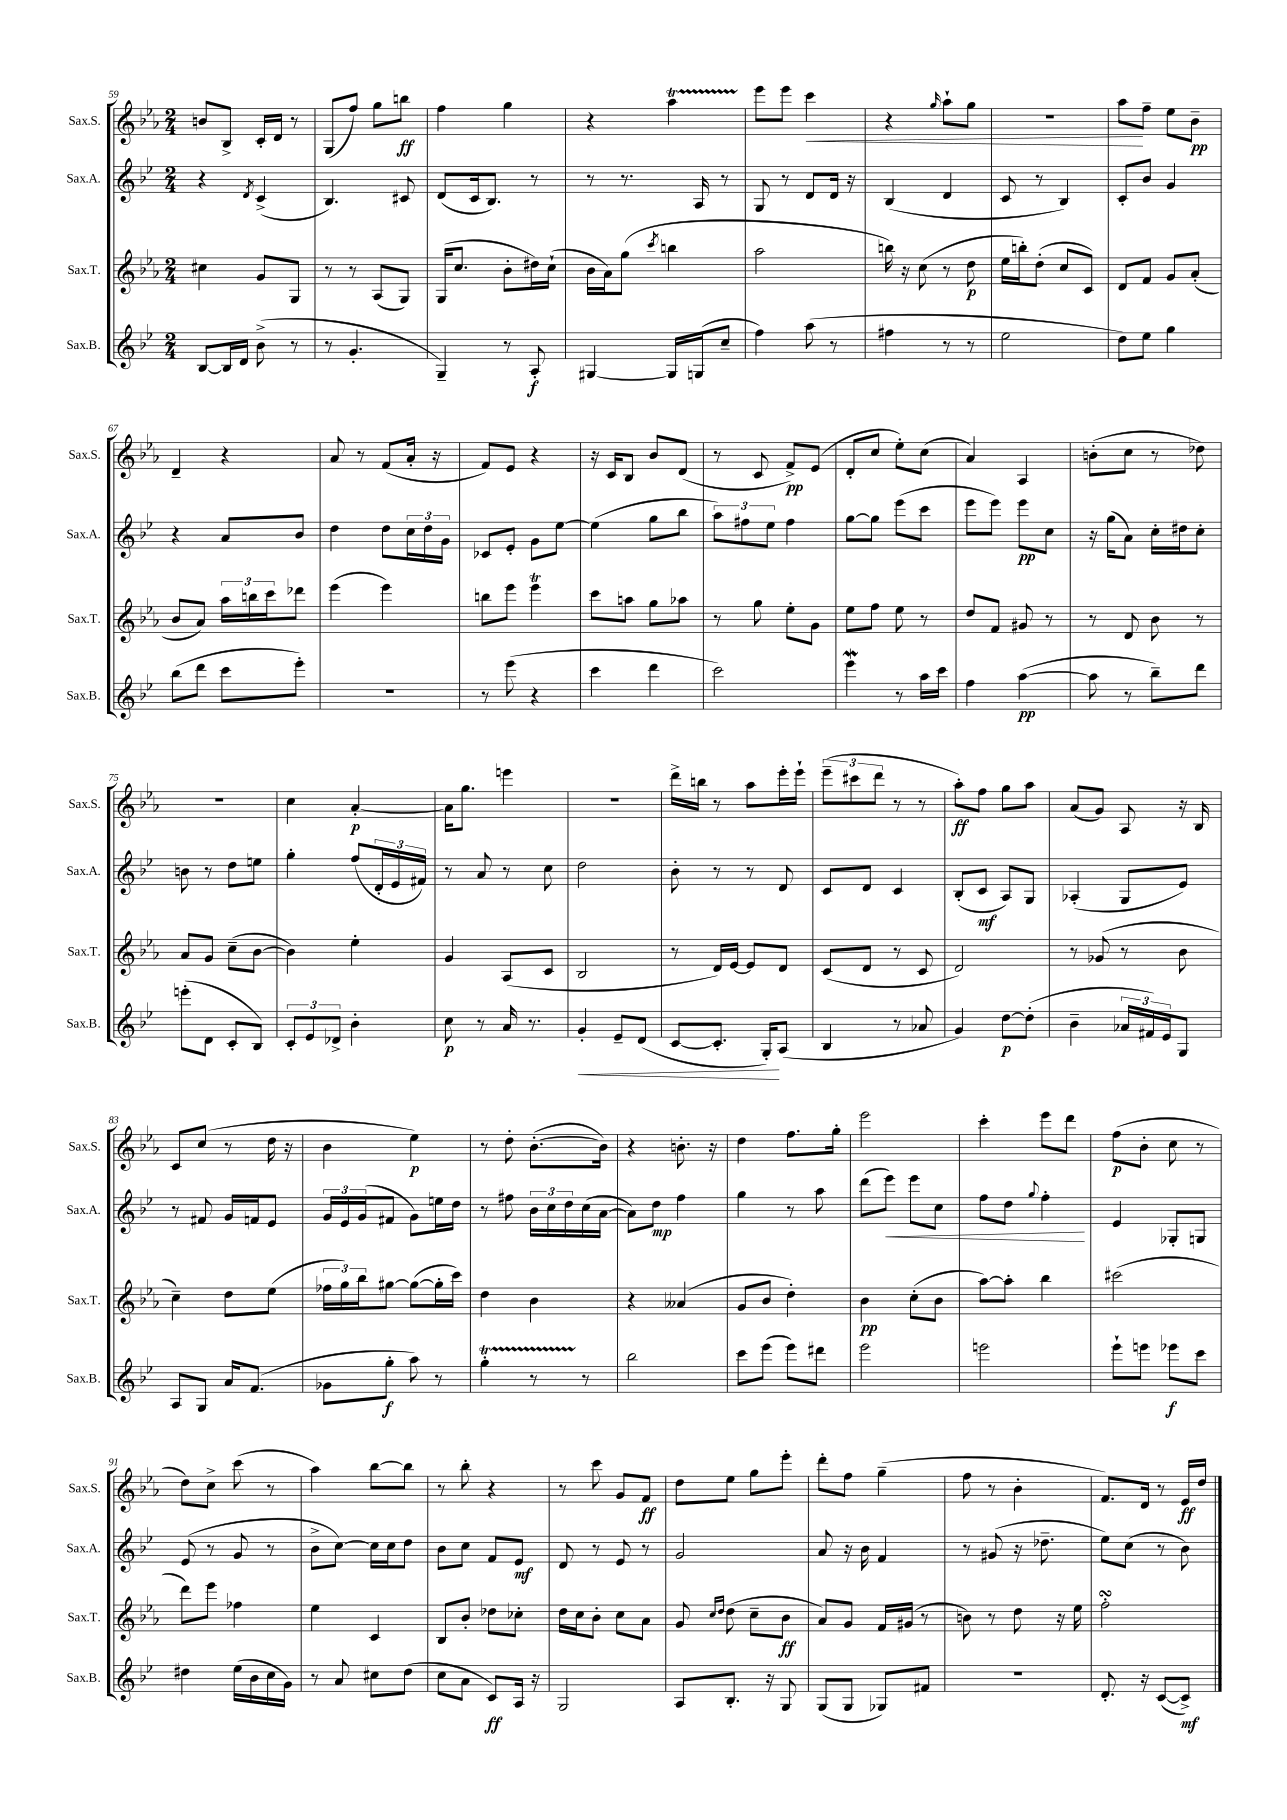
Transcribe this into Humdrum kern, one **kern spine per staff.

**kern	**dynam	**kern	**dynam	**kern	**dynam	**kern	**dynam
*part4	*part4	*part3	*part3	*part2	*part2	*part1	*part1
*staff4	*staff4	*staff3	*staff3	*staff2	*staff2	*staff1	*staff1
*I"Sax.B.	*	*I"Sax.T.	*	*I"Sax.A.	*	*I"Sax.S.	*
*I'Sax.B.	*	*I'Sax.T.	*	*I'Sax.A.	*	*I'Sax.S.	*
*clefG2	*	*clefG2	*	*clefG2	*	*clefG2	*
*k[b-e-]	*	*k[b-e-a-]	*	*k[b-e-]	*	*k[b-e-a-]	*
*M2/4	*	*M2/4	*	*M2/4	*	*M2/4	*
=59	=59	=59	=59	=59	=59	=59	=59
[8B-/L	.	4cc#X\	.	4r	.	8bn/L	.
16B-/L]	.	.	.	.	.	8B-^/J	.
16d/JJ	.	.	.	.	.	.	.
.	.	.	.	8qd/	.	.	.
(8b-^\	.	8g/L	.	(4c^/	.	16c'/LL	.
.	.	.	.	.	.	16d/JJ	.
8r	.	8G/J	.	.	.	8r	.
=60	=60	=60	=60	=60	=60	=60	=60
8r	.	8r	.	4.B-/)	.	(8G/L	.
4.g'/	.	8r	.	.	.	8ff/J)	.
.	.	(8A-/L	.	.	.	8gg\L	.
.	.	8G/J)	.	8c#X/	.	8bbn\J	ff
=61	=61	=61	=61	=61	=61	=61	=61
4G~/)	.	(16G/KL	.	(8d/L	.	4ff\	.
.	.	8.cc/J	.	.	.	.	.
.	.	.	.	16c/k	.	.	.
.	.	.	.	8.B-/J)	.	.	.
8r	.	8b-'\L	.	.	.	4gg\	.
8A'/	f	16dd#X\L)	.	8r	.	.	.
.	.	(16cc`\JJ	.	.	.	.	.
=62	=62	=62	=62	=62	=62	=62	=62
[4G#X/	.	16b-\LL	.	8r	.	4r	.
.	.	16a-\J)	.	.	.	.	.
.	.	(8gg\J	.	8.r	.	.	.
.	.	8qccc/	.	.	.	.	.
16G#/LL]	.	4bbn\	.	.	.	4aa-T\	.
(16Gn/J	.	.	.	16A/	.	.	.
8cc~/J	.	.	.	8r	.	.	.
=63	=63	=63	=63	=63	=63	=63	=63
4ff\)	.	2aa-\	.	8G/	.	8eee-\L	.
.	.	.	.	8r	.	8eee-\J	.
!	!	!	!	!	!	!	!LO:HP:b
(8aa\	.	.	.	8d/L	.	4ccc\	<
8r	.	.	.	16d/Jk	.	.	.
.	.	.	.	16r	.	.	.
=64	=64	=64	=64	=64	=64	=64	=64
4ff#X\	.	16bbn\)	.	(4B-/	.	4r	.
.	.	16r	.	.	.	.	.
.	.	(8cc\	.	.	.	.	.
.	.	.	.	.	.	16qqgg/	.
8r	.	8r	.	4d/	.	8aa-`\L	.
8r	.	8dd\	p	.	.	8gg\J	.
=65	=65	=65	=65	=65	=65	=65	=65
2ee-\	.	16ee-\LL	.	8c/	.	2r	.
.	.	16bbn'\J)	.	.	.	.	.
.	.	(8dd'\J	.	8r	.	.	.
.	.	8cc/L	.	4B-/)	.	.	.
.	.	8c/J)	.	.	.	.	.
=66	=66	=66	=66	=66	=66	=66	=66
8dd\L)	.	8d/L	.	8c'/L	.	8aa-\L	.
8ee-\J	.	8f/J	.	8b-/J	.	8ff~\J	[
4gg\	.	8g/L	.	4g/	.	8ee-\L	.
.	.	(8a-'/J	.	.	.	8b-~\J	pp
!!LO:LB:g=z
=67	=67	=67	=67	=67	=67	=67	=67
(8bb-\L	.	8b-/L	.	4r	.	4d~/	.
8ddd\J	.	8a-/J)	.	.	.	.	.
8ccc\L	.	24aa-\LL	.	8a/L	.	4r	.
.	.	24bbn\	.	.	.	.	.
.	.	24ccc\J	.	.	.	.	.
8eee-'\J)	.	8ddd-X\J	.	8b-/J	.	.	.
=68	=68	=68	=68	=68	=68	=68	=68
2r	.	(4eee-\	.	4dd\	.	8a-/	.
.	.	.	.	.	.	8r	.
.	.	4eee-\)	.	8dd\L	.	(8f/L	.
.	.	.	.	24cc\L	.	16a-'/Jk	.
.	.	.	.	24dd\	.	.	.
.	.	.	.	.	.	16r	.
.	.	.	.	24g\JJ	.	.	.
=69	=69	=69	=69	=69	=69	=69	=69
8r	.	8bbn\L	.	8c-X/L	.	8f/L)	.
(8eee-\	.	8eee-\J	.	8e-'/J	.	8e-/J	.
4r	.	4eee-T\	.	8g\L	.	4r	.
.	.	.	.	[8ee-\J	.	.	.
=70	=70	=70	=70	=70	=70	=70	=70
4ccc\	.	8ccc\L	.	(4ee-\]	.	16r	.
.	.	.	.	.	.	16c/KL	.
.	.	8aan\J	.	.	.	8B-/J	.
4ddd\	.	8gg\L	.	8gg\L	.	8b-/L	.
.	.	8aa-X\J	.	8bb-\J	.	(8d/J	.
=71	=71	=71	=71	=71	=71	=71	=71
2ccc\)	.	8r	.	12aa\L)	.	8r	.
.	.	.	.	12ff#X\	.	.	.
.	.	8gg\	.	.	.	8c/	.
.	.	.	.	12ee-\J	.	.	.
.	.	8ee-'\L	.	4ff#\	.	8f^/L)	pp
.	.	8g\J	.	.	.	(8e-/J	.
=72	=72	=72	=72	=72	=72	=72	=72
4eee-w\	.	8ee-\L	.	[8gg\L	.	8d'/L	.
.	.	8ff\J	.	8gg\J]	.	8cc/J	.
8r	.	8ee-\	.	(8eee-\L	.	8ee-'\L)	.
16aa\LL	.	8r	.	8ccc\J	.	(8cc\J	.
16ccc\JJ	.	.	.	.	.	.	.
=73	=73	=73	=73	=73	=73	=73	=73
4ff\	.	8dd/L	.	8eee-\L	.	4a-/)	.
.	.	8f/J	.	8eee-\J)	.	.	.
([4aa\	pp	8g#X/	.	8eee-\L	pp	4A-/	.
.	.	8r	.	8cc\J	.	.	.
=74	=74	=74	=74	=74	=74	=74	=74
8aa\]	.	8r	.	16r	.	(8bn'\L	.
.	.	.	.	(16gg\KL	.	.	.
8r	.	8d/	.	8a\J)	.	8cc\J	.
8bb-~\L)	.	8b-\	.	16cc'\LL	.	8r	.
.	.	.	.	16dd#X\J	.	.	.
8ddd\J	.	8r	.	8cc'\J	.	8dd-X\)	.
!!LO:LB:g=z
=75	=75	=75	=75	=75	=75	=75	=75
(8eeen'\L	.	8a-/L	.	8bn\	.	2r	.
8d\J	.	8g/J	.	8r	.	.	.
8c'/L	.	(8cc~\L	.	8dd\L	.	.	.
8B-/J)	.	[8b-\J	.	8een\J	.	.	.
=76	=76	=76	=76	=76	=76	=76	=76
12c'/L	.	4b-\])	.	4gg'\	.	4cc\	.
12e-/	.	.	.	.	.	.	.
12d-X^/J	.	.	.	.	.	.	.
4b-'\	.	4ee-'\	.	(8ff/L	.	[4a-'/	p
.	.	.	.	24d'/L	.	.	.
.	.	.	.	24e-/	.	.	.
.	.	.	.	24f#X/JJ)	.	.	.
=77	=77	=77	=77	=77	=77	=77	=77
8cc\	p	4g/	.	8r	.	16a-\KL]	.
.	.	.	.	.	.	8.gg\J	.
8r	.	.	.	8a/	.	.	.
16a/	.	(8A-/L	.	8r	.	4eeen\	.
8.r	.	.	.	.	.	.	.
.	.	8c/J	.	8cc\	.	.	.
=78	=78	=78	=78	=78	=78	=78	=78
!	!LO:HP:b	!	!	!	!	!	!
4g'/	<	2B-/	.	2dd\	.	2r	.
8e-~/L	.	.	.	.	.	.	.
(8d/J	.	.	.	.	.	.	.
=79	=79	=79	=79	=79	=79	=79	=79
[8c/L	.	8r	.	8b-'\	.	16ddd^\LL	.
.	.	.	.	.	.	16bbn\JJ	.
8.c'/J]	.	16d/LL)	.	8r	.	8r	.
.	.	[16e-/JJ	.	.	.	.	.
.	.	8e-/L]	.	8r	.	8aa-\L	.
16G'/KL)	.	.	.	.	.	.	.
(8A/J	[	8d/J	.	8d/	.	16eee-'\L	.
.	.	.	.	.	.	16eee-`\JJ	.
=80	=80	=80	=80	=80	=80	=80	=80
4B-/	.	(8c/L	.	8c/L	.	(12eee-~\L	.
.	.	.	.	.	.	12ccc#X\	.
.	.	8d/J	.	8d/J	.	.	.
.	.	.	.	.	.	12ddd\J	.
8r	.	8r	.	4c/	.	8r	.
8a-X/	.	8c/	.	.	.	8r	.
=81	=81	=81	=81	=81	=81	=81	=81
4g/)	.	2d/)	.	(8B-'/L	.	8aa-'\L)	ff
.	.	.	.	8c/J	mf	8ff\J	.
[8dd\L	p	.	.	8A/L)	.	8gg\L	.
(8dd'\J]	.	.	.	8G/J	.	8aa-\J	.
=82	=82	=82	=82	=82	=82	=82	=82
4b-~\	.	8r	.	(4A-X'/	.	(8a-/L	.
.	.	(8g-X/	.	.	.	8g/J)	.
24a-X/LL	.	8r	.	8G/L	.	8A-/	.
24f#X/)	.	.	.	.	.	.	.
24e-/J	.	.	.	.	.	.	.
8G/J	.	8b-\	.	8e-/J)	.	16r	.
.	.	.	.	.	.	16B-/	.
!!LO:LB:g=z
=83	=83	=83	=83	=83	=83	=83	=83
8A/L	.	4cc~\)	.	8r	.	8c/L	.
8G/J	.	.	.	8f#X/	.	(8cc/J	.
16a/KL	.	8dd\L	.	16g/LL	.	8r	.
(8.f/J	.	.	.	16fn/J	.	.	.
.	.	(8ee-\J	.	8e-/J	.	16dd\	.
.	.	.	.	.	.	16r	.
=84	=84	=84	=84	=84	=84	=84	=84
8g-X\L	.	24ff-X\LL	.	24g/LL	.	4b-\	.
.	.	24gg\)	.	24e-/	.	.	.
.	.	24bb-\J	.	(24g/J	.	.	.
8gg'\J	f	[8gg#X\J	.	8f#X/J	.	.	.
8aa\)	.	(8gg#\L_	.	8g\L)	.	4ee-\)	p
8r	.	16gg#'\L]	.	16een\L	.	.	.
.	.	16ccc\JJ)	.	16dd\JJ	.	.	.
=85	=85	=85	=85	=85	=85	=85	=85
4ggT'\	.	4dd\	.	8r	.	8r	.
.	.	.	.	8ff#X\	.	8dd'\	.
8r	.	4b-\	.	24b-\LL	.	([8.b-'\L	.
.	.	.	.	24cc\	.	.	.
.	.	.	.	24dd\	.	.	.
8r	.	.	.	(16cc\	.	.	.
.	.	.	.	[16a\JJ	.	16b-\Jk])	.
=86	=86	=86	=86	=86	=86	=86	=86
2bb-\	.	4r	.	8a\L])	.	4r	.
.	.	.	.	8dd\J	mp	.	.
.	.	(4a--X/	.	4ff\	.	8.bn'\	.
.	.	.	.	.	.	16r	.
=87	=87	=87	=87	=87	=87	=87	=87
8ccc\L	.	8g/L	.	4gg\	.	4dd\	.
(8eee-\J	.	8b-/J	.	.	.	.	.
8eee-\L)	.	4dd'\)	.	8r	.	8.ff\L	.
8ddd#X\J	.	.	.	8aa\	.	.	.
.	.	.	.	.	.	16gg'\Jk	.
=88	=88	=88	=88	=88	=88	=88	=88
2eee-\	.	4b-\	pp	(8ddd\L	.	2eee-\	.
!	!	!	!	!	!LO:HP:b	!	!
.	.	.	.	8eee-\J)	<	.	.
.	.	(8cc'\L	.	8eee-\L	.	.	.
.	.	8b-\J	.	8cc\J	.	.	.
=89	=89	=89	=89	=89	=89	=89	=89
2eeen\	.	[8aa-\L)	.	8ff\L	.	4ccc'\	.
.	.	8aa-'\J]	.	8dd\J	.	.	.
.	.	.	.	8qqgg/	.	.	.
.	.	4bb-\	.	4ff'\	.	8eee-\L	.
.	.	.	.	.	.	8ddd\J	.
.	.	.	.	.	[	.	.
=90	=90	=90	=90	=90	=90	=90	=90
8eee-`\L	.	(2ccc#X\	.	4e-/	.	(8ff\L	p
8eeen\J	.	.	.	.	.	8b-'\J	.
8eee-X\L	f	.	.	8G-X'/L	.	8cc\	.
8ccc\J	.	.	.	8Gn/J	.	8r	.
!!LO:LB:g=z
=91	=91	=91	=91	=91	=91	=91	=91
4dd#X\	.	8ddd\L)	.	(8e-/	.	8dd\L)	.
.	.	8eee-\J	.	8r	.	8cc^\J	.
(16ee-\LL	.	4ff-X\	.	8g/	.	(8ccc\	.
16b-\	.	.	.	.	.	.	.
16cc\	.	.	.	8r	.	8r	.
16g\JJ)	.	.	.	.	.	.	.
=92	=92	=92	=92	=92	=92	=92	=92
8r	.	4ee-\	.	8b-^\L	.	4aa-\)	.
8a/	.	.	.	[8cc\J)	.	.	.
8cc#X\L	.	4c/	.	16cc\LL]	.	[8bb-\L	.
.	.	.	.	16cc\J	.	.	.
(8dd\J	.	.	.	8dd\J	.	8bb-\J]	.
=93	=93	=93	=93	=93	=93	=93	=93
8cc\L	.	8B-/L	.	8b-\L	.	8r	.
8a\J	.	8b-'/J	.	8cc\J	.	8bb-'\	.
8c/L)	ff	8dd-X\L	.	8f/L	.	4r	.
16A/Jk	.	8cc-X'\J	.	8e-/J	mf	.	.
16r	.	.	.	.	.	.	.
=94	=94	=94	=94	=94	=94	=94	=94
2G/	.	16dd\LL	.	8d/	.	8r	.
.	.	16cc\J	.	.	.	.	.
.	.	8b-'\J	.	8r	.	8ccc\	.
.	.	8cc\L	.	8e-/	.	8g/L	.
.	.	8a-\J	.	8r	.	8f/J	ff
=95	=95	=95	=95	=95	=95	=95	=95
8A/L	.	8g/	.	2g/	.	8dd\L	.
.	.	16qqcc/LL	.	.	.	.	.
.	.	16qqdd/JJ	.	.	.	.	.
8.B-'/J	.	(8dd\	.	.	.	8ee-\J	.
.	.	8cc~\L	.	.	.	8gg\L	.
16r	.	.	.	.	.	.	.
8G/	.	8b-\J	ff	.	.	8eee-'\J	.
=96	=96	=96	=96	=96	=96	=96	=96
(8G/L	.	8a-/L)	.	8a/	.	8ddd'\L	.
8G/J	.	8g/J	.	16r	.	8ff\J	.
.	.	.	.	16b-\	.	.	.
8G-X/L)	.	16f/LL	.	4f/	.	(4gg~\	.
.	.	(16g#X/JJ	.	.	.	.	.
8f#X/J	.	8r	.	.	.	.	.
=97	=97	=97	=97	=97	=97	=97	=97
2r	.	8bn\)	.	8r	.	8ff\	.
.	.	8r	.	(8g#X/	.	8r	.
.	.	8dd\	.	16r	.	4b-'\	.
.	.	.	.	8.dd-X~\	.	.	.
.	.	16r	.	.	.	.	.
.	.	16ee-\	.	.	.	.	.
=98	=98	=98	=98	=98	=98	=98	=98
8.d'/	.	2ffsSSS'\	.	8ee-\L)	.	8.f/L)	.
.	.	.	.	(8cc\J	.	.	.
16r	.	.	.	.	.	16d/Jk	.
([8c/L	.	.	.	8r	.	8r	.
8c^/J])	mf	.	.	8b-\)	.	16e-/LL	ff
.	.	.	.	.	.	16dd/JJ	.
==	==	==	==	==	==	==	==
*-	*-	*-	*-	*-	*-	*-	*-
